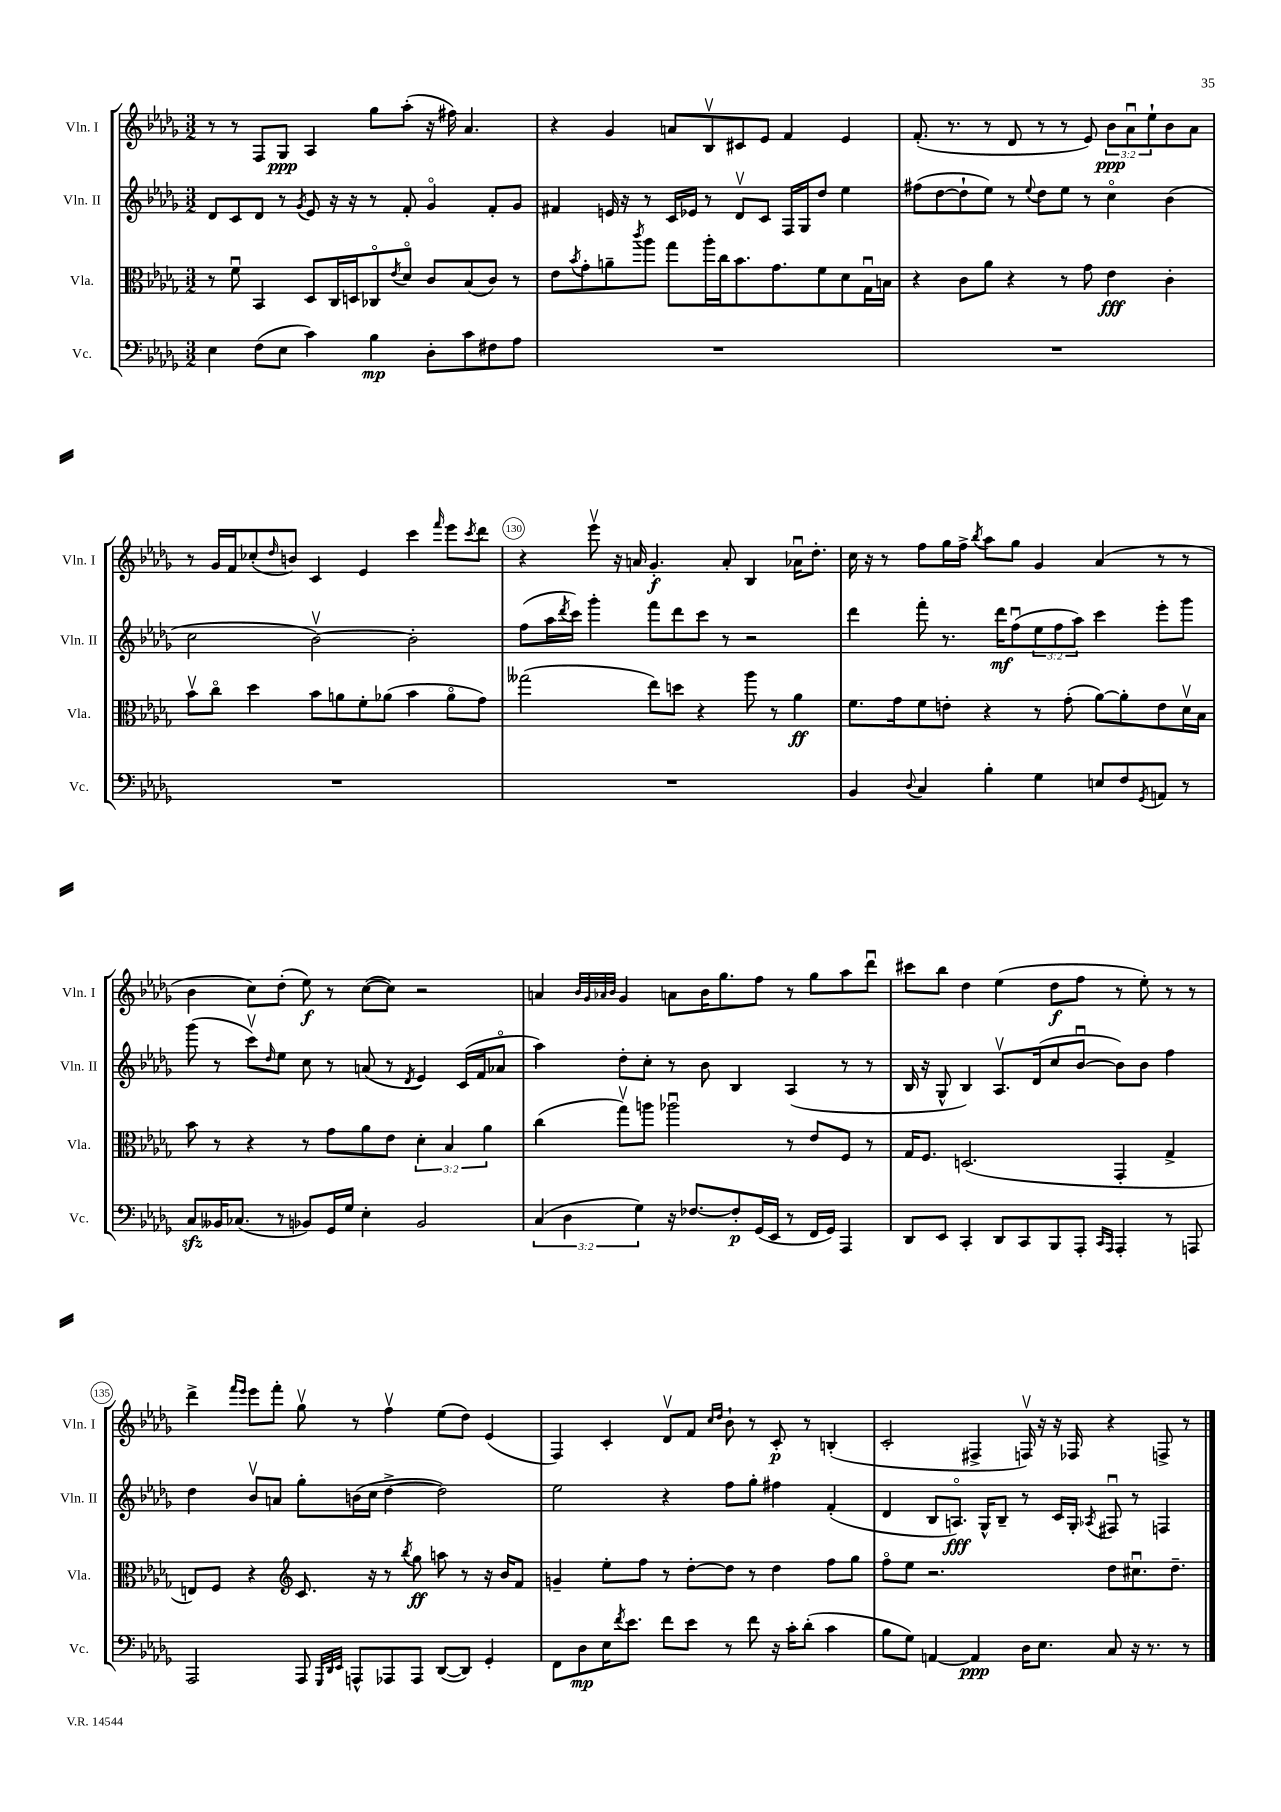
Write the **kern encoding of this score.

**kern	**kern	**kern	**kern
*staff4	*staff3	*staff2	*staff1
*clefF4	*clefC3	*clefG2	*clefG2
*k[b-e-a-d-g-]	*k[b-e-a-d-g-]	*k[b-e-a-d-g-]	*k[b-e-a-d-g-]
*M3/2	*M3/2	*M3/2	*M3/2
4E-	8r	8d-	8r
.	8fu	8c	8r
(8F	4BB-	8d-	8F
8E-	.	8r	8G-
.	.	8qg-	.
4c)	8D-	8e-	4A-
.	16C	16r	.
.	16D	16r	.
4B-	8C-o	8r	8gg-
.	8qe-	.	.
.	8d-o	8f'	(8aa-'
8D-'	8c	4g-o	16r
.	.	.	16ff#)
8c	(8B-	.	4.a-
8F#	8c)	8f'	.
8A-	8r	8g-	.
=	=	=	=
1.r	8e-	4f#	4r
.	8qb-	.	.
.	8g-'	.	.
.	8a~	16e	4g-
.	.	16r	.
.	8qccc	.	.
.	8aa-	8r	.
.	8gg-	16c	8a
.	.	16e-	.
.	16aa-'	8r	8B-v
.	16cc	.	.
.	8.b-	8d-v	8c#
.	.	8c	8e-
.	8.g-	.	.
.	.	16F	4f
.	.	16G-	.
.	8f	8dd-	.
.	8d-	4ee-	4e-
.	16G-u	.	.
.	16B	.	.
=	=	=	=
1.r	4r	(8ff#	(8.f'
.	.	[8dd-	.
.	.	.	8.r
.	8c	8dd-`]	.
.	8a-	8ee-)	8r
.	4r	8r	8d-
.	.	8qqee-	.
.	.	8dd-	8r
.	8r	8ee-	8r
.	8g-	8r	8e-)
.	4e-	4cco	12b-
.	.	.	12a-u
.	.	.	12ee-`
.	4c'	(4b-	8b-
.	.	.	8a-
=	=	=	=
1.r	8b-v	2cc	8r
.	8cco	.	16g-
.	.	.	16f
.	4dd-	.	(8cc-'
.	.	.	16qqdd-
.	.	.	8b)
.	8b-	[2b-v)	4c
.	8a	.	.
.	8f'	.	4e-
.	(8a-	.	.
.	4b-	2b-']	4ccc
.	.	.	16qqfff
.	8a-o	.	8eee-
.	.	.	8qccc
.	8g-)	.	8ddd-
=	=	=	=
1.r	(2gg--	(8ff	4r
.	.	16aa-	.
.	.	8qddd-	.
.	.	16ccc)	.
.	.	4ggg-'	8eee-v
.	.	.	16r
.	.	.	16a
.	8ee-)	8fff	4.g-'
.	8dd	8ddd-	.
.	4r	8ccc	.
.	.	8r	8a'
.	8aa-	2r	4B-
.	8r	.	.
.	4a-	.	16a-u
.	.	.	8.dd-'
=	=	=	=
4BB-	8.f	4ddd-	16cc
.	.	.	16r
.	.	.	8r
.	16g-	.	.
8qqD-	.	.	.
4C	8f	8fff'	8ff
.	8e'	8.r	16gg-
.	.	.	16ff^
.	.	.	8qbb-
4B-'	4r	.	8aa-
.	.	16ddd-	.
.	.	(8ffu	8gg-
4G-	8r	12ee-	4g-
.	.	12ff	.
.	(8g-'	.	.
.	.	12aa-)	.
8E	[8a-)	4ccc	(4a-
8F	8a-']	.	.
8qGG-	.	.	.
8AA	8e	8eee-'	8r
8r	16d-v	8ggg-	8r
.	16B-	.	.
=	=	=	=
8C	8b-	(8ggg-	4b-
16BB--	8r	8r	.
(8.C-	.	.	.
.	4r	8cccv)	8cc)
.	.	16qqdd-	.
8r	.	8ee-	(8dd-'
8BB-)	8r	8cc	8ee-)
16GG-	8g-	8r	8r
16G-	.	.	.
4E-'	8a-	(8a	([8cc
.	8e-	8r	8cc])
.	.	8qd-	.
2BB-	6d-'	4e-)	2r
.	6B-	.	.
.	.	(16c	.
.	.	16f	.
.	6a-	.	.
.	.	8a-o	.
=	=	=	=
(6C	(4cc	4aa-)	4a
6D-	.	.	.
.	.	.	32qqb-
.	.	.	32qqg-
.	.	.	32qqa-
.	.	.	32qqb-
.	8gg-v)	8dd-'	4g-
6G-)	.	.	.
.	8aa	8cc'	.
16r	2aa-u	8r	8a
[8.F-	.	.	.
.	.	8b-	16b-
.	.	.	8.gg-
8F-']	.	4B-	.
(16GG-	.	.	8ff
16EE-	.	.	.
8r	8r	(4A-	8r
16FF	8e-	.	8gg-
16GG-)	.	.	.
4AAA-	8F	8r	8aa-
.	8r	8r	8ddd-u
=	=	=	=
8DD-	16G-	16B-	8ccc#
.	8.F	16r	.
8EE-	.	8G-^^	8bb-
4CC'	(2.D	4B-)	4dd-
8DD-	.	8.A-v	(4ee-
8CC	.	.	.
.	.	(16d-	.
8BBB-	.	8cc	8dd-
8AAA-'	.	[8b-u	8ff
16qqCC	.	.	.
16qqAAA-	.	.	.
4AAA-'	4GG-'	8b-])	8r
.	.	8b-	8ee-')
8r	4G-^	4ff	8r
8AAA	.	.	8r
=	=	=	=
2AAA-	8E)	4dd-	4ddd-^
.	8F	.	.
.	.	.	16qqfff
.	.	.	16qqeee-
.	4r	8b-v	8eee-
.	.	8a	8fff'
*	*clefG2	*	*
8AAA-	8.c	8gg-'	8gg-v
32qqGGG-	.	.	.
32qqDD-	.	.	.
32qqEE-	.	.	.
8AAA^^	.	(16b	8r
.	16r	16cc	.
8AAA-	8r	[4dd-^	4ffv
.	8qbb-	.	.
8AAA-	8gg-	.	.
([8DD-	8aa	2dd-])	(8ee-
8DD-])	8r	.	8dd-)
4GG-'	16r	.	(4e-
.	16b-	.	.
.	8f	.	.
=	=	=	=
8FF	4g~	2ee-	4F)
8D-	.	.	.
16E-	8ee-'	.	4c'
8qf	.	.	.
8.e-	.	.	.
.	8ff	.	.
8f	8r	4r	8d-v
8e-	[8dd-'	.	8f
.	.	.	16qqcc
.	.	.	16qqdd-
8r	8dd-]	8ff	8b-`
8f	8r	8gg-'	8r
16r	4dd-	4ff#	8c'
16c'	.	.	.
(8d-'	.	.	8r
4c	8ff	(4f'	(4B'
.	8gg-	.	.
=	=	=	=
8B-	8ffo	4d-	2c'
8G-)	8ee-	.	.
[4AA	2.r	8B-	.
.	.	8.Ao)	.
4AA]	.	.	4F#^
.	.	16G-^^	.
.	.	8B-~	.
16D-	.	8r	16Fv)
8.E-	.	.	16r
.	.	16c	16r
.	.	16G-'	16F-
.	.	8qA-	.
8C	8dd-	8F#u	4r
16r	8.cc#u	8r	.
8.r	.	.	.
.	.	4F	8F^
.	8.dd-~	.	.
8r	.	.	8r
==	==	==	==
*-	*-	*-	*-
